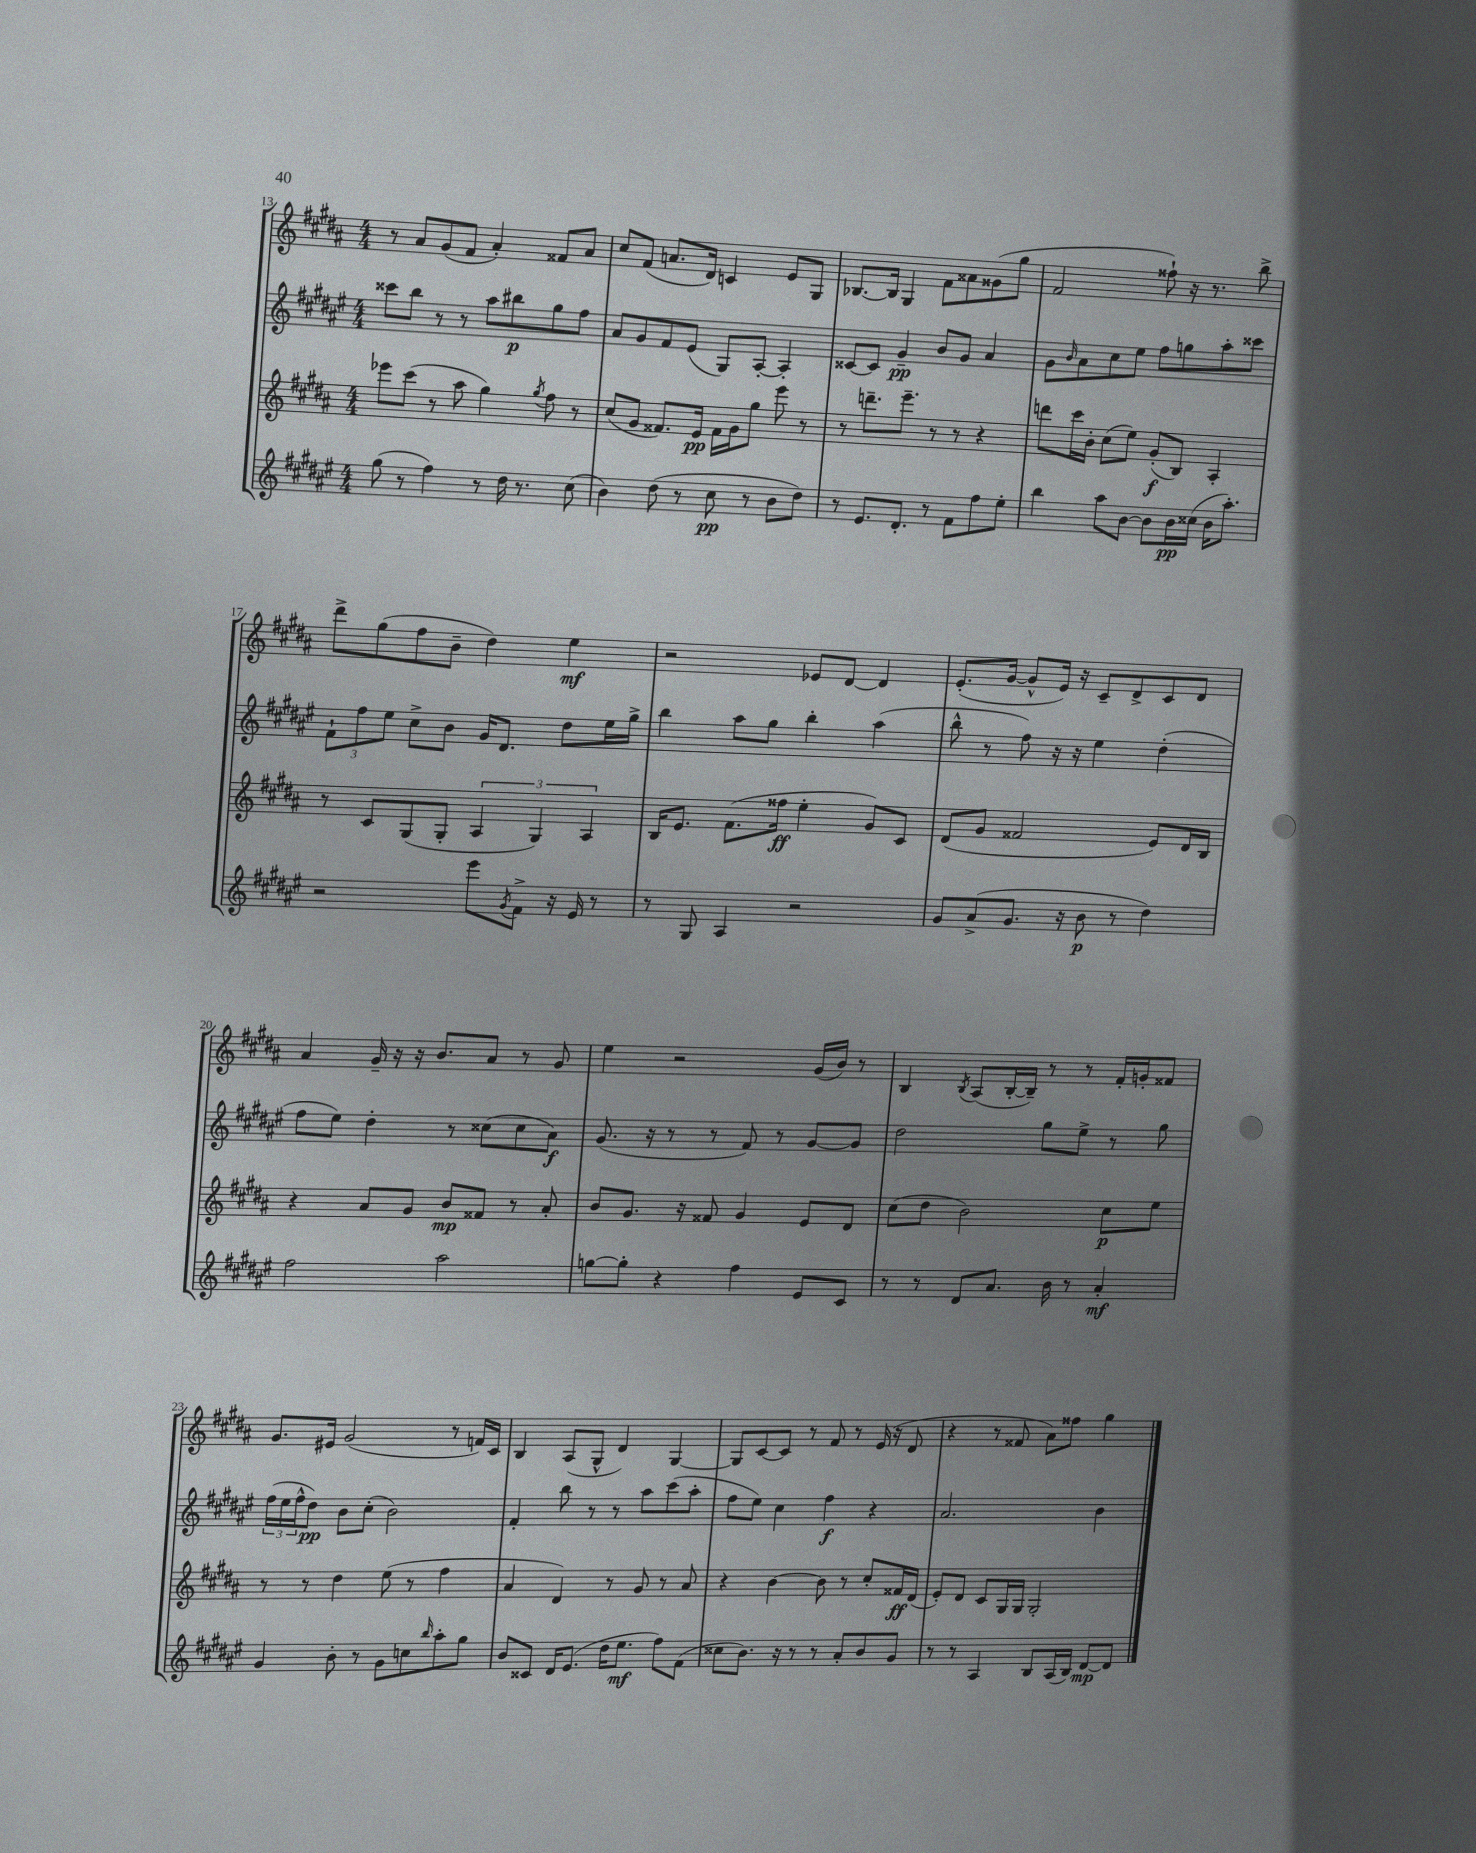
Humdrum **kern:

**kern	**kern	**kern	**kern
*staff4	*staff3	*staff2	*staff1
*clefG2	*clefG2	*clefG2	*clefG2
*k[f#c#g#d#a#e#]	*k[f#c#g#d#a#]	*k[f#c#g#d#a#e#]	*k[f#c#g#d#a#]
*M4/4	*M4/4	*M4/4	*M4/4
(8gg#\	8eee-\L	8ccc##\L	8r
8r	(8ccc#\J	8bb\J	8a#/L
4ff#\)	8r	8r	(8g#/
.	8aa#\	8r	8f#/J
8r	4gg#\)	8aa#\L	4a#'/)
16dd#\	.	8bb#\	.
8.r	.	.	.
.	8qgg#/	.	.
.	8ff#\	8gg#\	8f##/L
(8cc#\	8r	8ff#\J	8a#/J
=	=	=	=
4b\)	(8cc#/L	8a#/L	8cc#/L
.	8g#/J	8g#/	(8f#/J
(8dd#\	8.f##/L)	8f#/	8.a/L
8r	.	(8e#/J	.
.	16e/Jk	.	16d#/Jk)
8cc#\	16f##\LL	8G#/L)	4c/
.	16g#\J	.	.
8r	8gg#\J	[8A#'/J	.
8b\L	8eee\	4A#'/]	8e/L
8dd#\J)	8r	.	8G#/J
=	=	=	=
8r	8r	[8c##/L	[8.B-/L
8.e#/L	8.ddd~\L	8c##/]J	.
.	.	.	16B-/]Jk
.	.	4g#~/	4G#/
8.d#'/J	8.eee~\J	.	.
8r	8r	8b/L	8f#\L
8f#\L	8r	8g#/J	8a##\
8ff#\	4r	4a#/	(8g##\
8ee#'\J	.	.	8gg#\J
=	=	=	=
4bb\	8ddd\L	8g#\L	2f#/
.	.	16qqb/	.
.	16ccc#\L	8a#\	.
.	16b'\JJ	.	.
8aa#\L	(8cc#\L	8cc#\	.
[8b\J	8ee\J)	8ee#\J	.
8b\]L	(8g#'/L	8ff#\L	8ff##`\)
16b\L	8B/J)	8gg\	16r
(16cc##\JJ	.	.	8.r
16b\LK	4A#'/	8aa#'\	.
8.aa#'\J)	.	.	.
.	.	8ccc##\J	8bb^\
=	=	=	=
2r	8r	12f#`\L	8ddd#^\L
.	.	12ff#\	.
.	8c#/L	.	(8gg#\
.	.	12ee#\J	.
.	(8G#/	8cc#^\L	8ff#\
.	8G#'/J	8b\J	8b~\J
8eee#\L	6A#/	16g#/LK	4dd#\)
.	.	8.d#/J	.
8qg#/	.	.	.
8f#^\J	.	.	.
.	6G#/)	.	.
16r	.	8dd#\L	4ee\
16e#/	.	.	.
.	6A#/	.	.
8r	.	16ee#\L	.
.	.	16gg#^\JJ	.
=	=	=	=
8r	16B/LK	4bb\	2r
.	8.e/J	.	.
8G#/	.	.	.
4A#/	(8.f#\L	8aa#\L	.
.	.	8gg#\J	.
.	16ff##\Jk	.	.
2r	4ee'\	4bb'\	8e-/L
.	.	.	[8d#/J
.	8g#/L)	(4aa#\	4d#/]
.	8c#/J	.	.
=	=	=	=
8g#/L	(8d#/L	8bb^^\	(8.e'/L
(8a#^/	8g#/J	8r	.
.	.	.	[16g#/Jk
8.g#/J	2f##/	8ff#\)	8g#^^/]L
.	.	16r	16e/Jk)
16r	.	16r	16r
8b\	.	4ee#\	8c#~/L
8r	.	.	8d#^/
4dd#\)	8e/L)	(4dd#'\	8c#/
.	16d#/L	.	8d#/J
.	16B/JJ	.	.
=	=	=	=
2ff#\	4r	8ff#\L	4a#/
.	.	8ee#\J)	.
.	8a#/L	4dd#'\	16g#~/
.	.	.	16r
.	8g#/J	.	16r
.	.	.	8.b/L
2aa#\	8b/L	8r	.
.	8f##/J	(8cc##\L	8a#/J
.	8r	8cc##\	8r
.	8a#'/	8a#\J)	8g#/
=	=	=	=
[8gg\L	8b/L	(8.g#/	4ee\
8gg'\]J	8.g#/J	.	.
.	.	16r	.
4r	.	8r	2r
.	16r	.	.
.	8f##/	8r	.
4ff#\	4g#/	8f#/)	.
.	.	8r	.
8e#/L	8e/L	[8g#/L	(16g#/LL
.	.	.	16b/JJ)
8c#/J	8d#/J	8g#/]J	8r
=	=	=	=
8r	(8cc#\L	2dd#\	4B/
8r	8dd#\J	.	.
.	.	.	8qB/
8d#/L	2b\)	.	(8A#/L
8.a#/J	.	.	[16B'/L
.	.	.	16B~/]JJ)
.	.	8gg#\L	8r
16b\	.	.	.
8r	.	8ee#^\J	8r
4a#'/	8cc#\L	8r	16f#'/LL
.	.	.	16g'/J
.	8ee\J	8gg#\	8f##/J
=	=	=	=
4g#/	8r	(24ff#\LL	8.g#/L
.	.	24ee#\	.
.	.	24ff#^^\J	.
.	8r	8dd#\J)	.
.	.	.	16e#/Jk
8b'\	4dd#\	8b\L	(2g#/
8r	.	(8cc#'\J	.
8g#\L	(8ee\	2b\)	.
8cc\	8r	.	.
16qqbb/	.	.	.
8aa#'\	4ff#\	.	8r
8gg#\J	.	.	16f/LL)
.	.	.	16c#/JJ
=	=	=	=
8b/L	4a#/	4f#'/	4B/
8c##/J	.	.	.
16d#/LK	4d#/)	8bb\	(8A#/L
(8.e#/J	.	.	.
.	.	8r	8G#^^/J
16dd#\LK	8r	8r	4d#/)
8.ee#\J	.	.	.
.	8g#/	8aa#\L	.
8ff#\L)	8r	(8ccc#\	[4G#/
(8f#\J	8a#/	8aa#'\J	.
=	=	=	=
8cc##\L	4r	8ff#\L	8G#/]L
8.b\J)	.	8ee#\J)	[8c#/
.	[4b\	4cc#\	8c#/]J
16r	.	.	.
8r	.	.	8r
8r	8b\]	4ff#\	8f#/
8a#'/L	8r	.	8r
8b/	8cc#'/L	4r	(16e/
.	.	.	16r
8g#/J	16f##/L	.	8d#/
.	(16d#/JJ	.	.
=	=	=	=
8r	8e'/L)	2.a#/	4r
8r	8d#/J	.	.
4A#/	8c#/L	.	8r
.	16G#/L	.	8f##/
.	16G#/JJ	.	.
8B/L	2G#'/	.	8a#\L)
(16A#/L	.	.	8ff##\J
16B/JJ)	.	.	.
[8d#/L	.	4b\	4gg#\
8d#/]J	.	.	.
==	==	==	==
*-	*-	*-	*-
